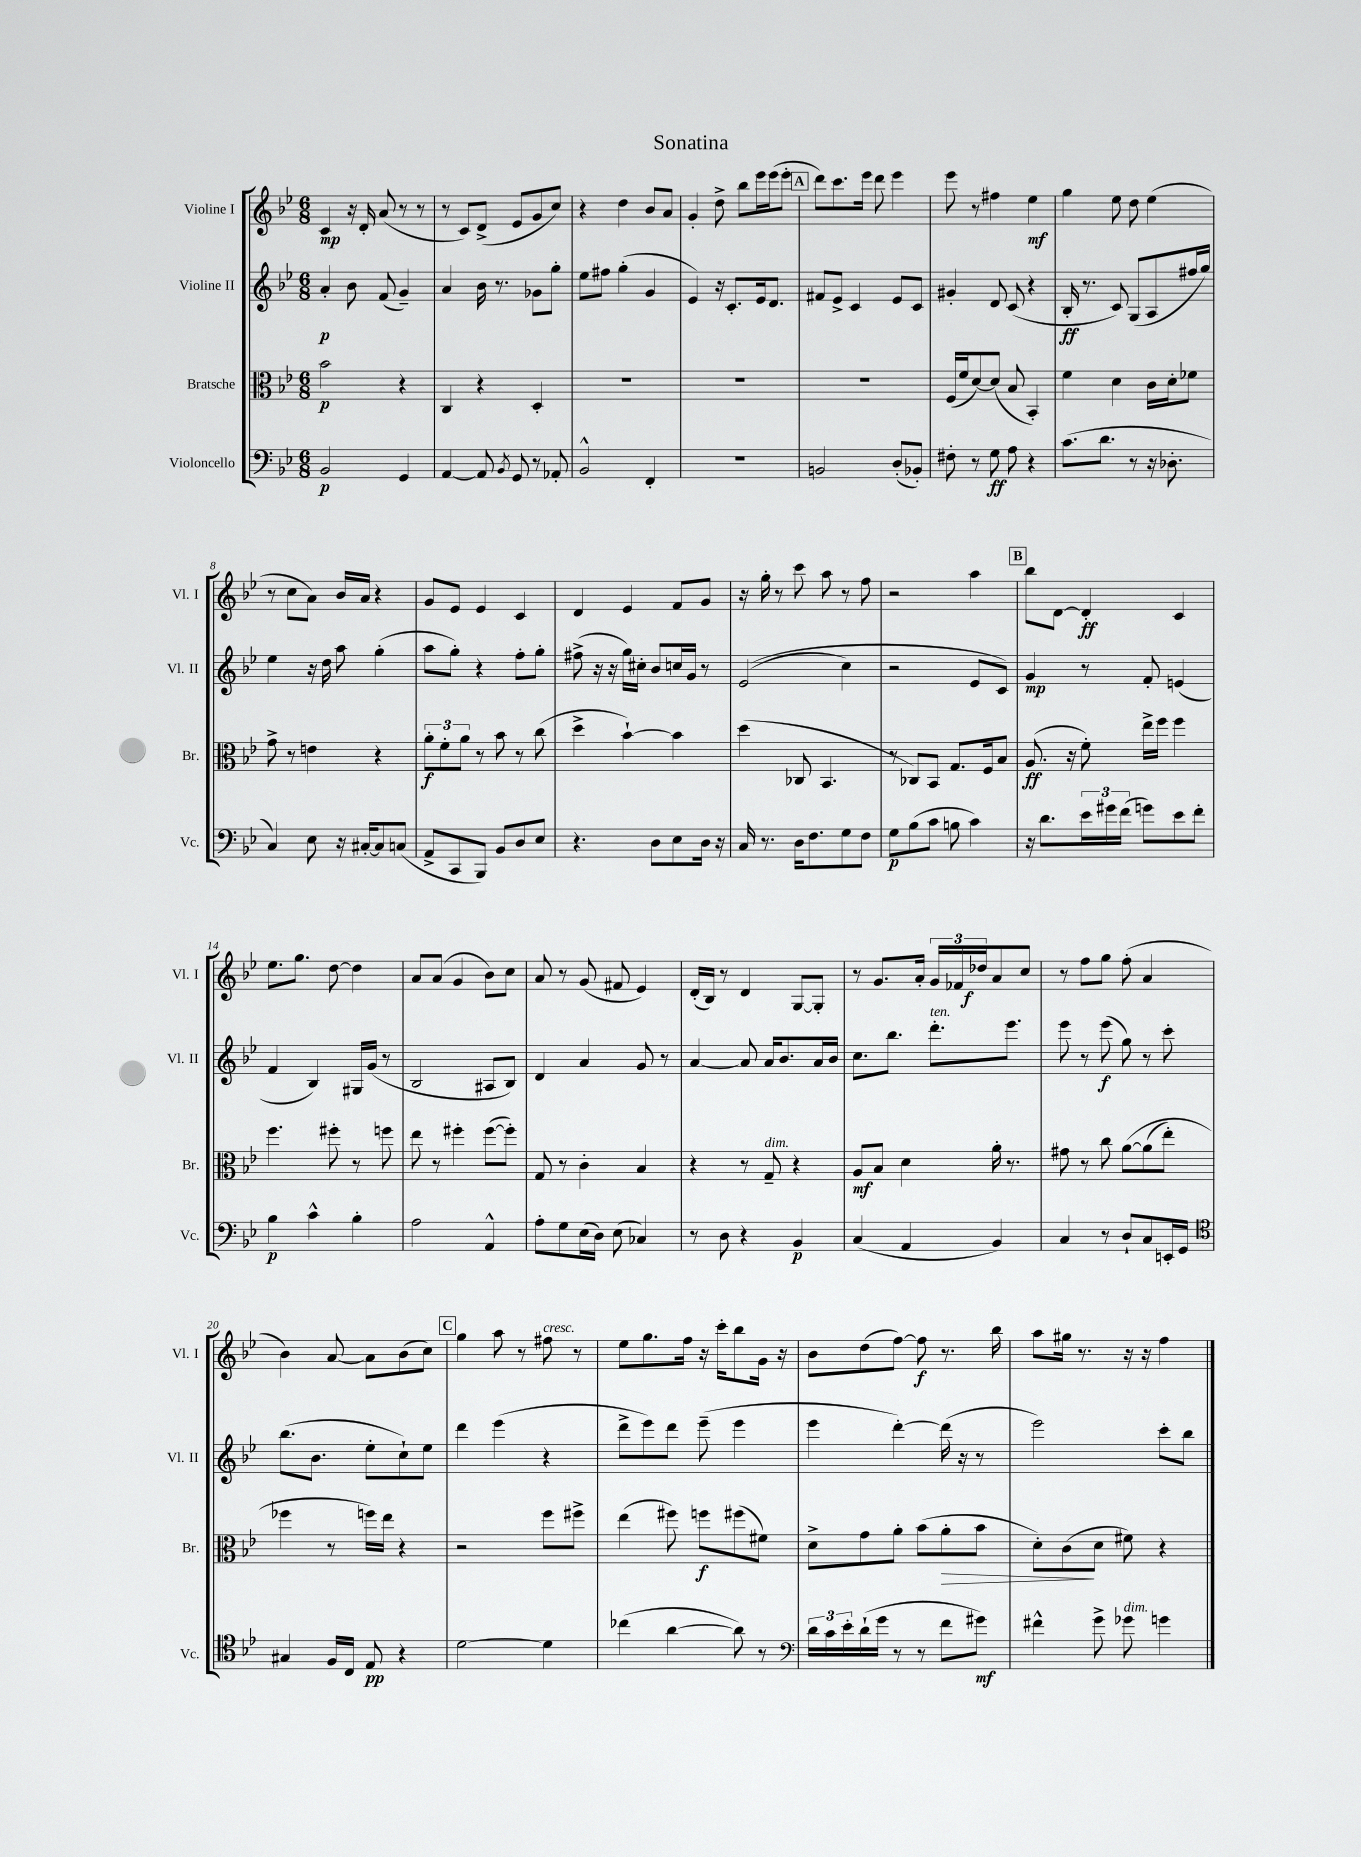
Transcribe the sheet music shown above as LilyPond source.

\header { title = "Sonatina" }
<<
\new StaffGroup <<
\new Staff = "s0" \with { instrumentName = "Violine I" shortInstrumentName = "Vl. I" } {
    \clef treble \key bes \major \numericTimeSignature \time 6/8
    c'4\mp r16 d'16-. a'8( r8 r8 |
    r8 c'8) d'8->( ees'8 g'8 c''8) |
    r4 d''4 bes'8 a'8 |
    g'4-. d''8-> bes''8 ees'''16 ees'''16( ees'''8-. |
    \mark \markup { \box "A" } d'''8) c'''8. ees'''16 d'''8 ees'''4 |
    ees'''8 r8 fis''4 ees''4\mf |
    g''4 ees''8 d''8 ees''4( |
    r8 c''8 a'8) bes'16 a'16 r4 |
    g'8 ees'8 ees'4 c'4 |
    d'4 ees'4 f'8 g'8 |
    r16 g''16-. r8 c'''8 a''8 r8 f''8 |
    r2 a''4 |
    \mark \markup { \box "B" } bes''8 d'8~ d'4-.\ff c'4 |
    ees''8. g''8. d''8~ d''4 |
    a'8 a'8( g'4 bes'8) c''8 |
    a'8 r8 g'8( fis'8 ees'4) |
    d'16-.( bes16) r8 d'4 g8~ g8-. |
    r8 g'8. a'16-. \tuplet 3/2 { g'16 fes'16 des''16\f } a'8 c''8 |
    r8 f''8 g''8 f''8-.( a'4 |
    bes'4) a'8~ a'8 bes'8( c''8) |
    \mark \markup { \box "C" } g''4 a''8 r8 fis''8^\markup { \italic "cresc." } r8 |
    ees''8 g''8. f''16 r16 c'''16-. bes''8 g'16 r16 |
    bes'8 d''8( f''8~) f''8\f r8. bes''16 |
    a''8 gis''16 r8. r16 r16 f''4 \bar "|." |
}
\new Staff = "s1" \with { instrumentName = "Violine II" shortInstrumentName = "Vl. II" } {
    \clef treble \key bes \major \numericTimeSignature \time 6/8
    a'4-.\p bes'8 f'8( g'4--) |
    a'4 bes'16 r8. ges'8 g''8-. |
    ees''8 fis''8 g''4-.( g'4 |
    ees'4) r16 c'8.-. ees'16 d'8. |
    \mark \markup { \box "A" } fis'8 ees'8-> c'4 ees'8 c'8 |
    gis'4-. d'8 c'8( r4 |
    bes16-.\ff r8. c'8) g8( a8 fis''16 g''16) |
    ees''4 r16 d''16 a''8 g''4-.( |
    a''8 g''8-.) r4 f''8-. g''8-. |
    fis''8->( r16 r16 g''16) cis''16-. bes'8 c''16 g'16 r8 |
    ees'2(\( c''4) |
    r2 ees'8 c'8\) |
    \mark \markup { \box "B" } g'4\mp r8 f'8-. e'4( |
    f'4 bes4) gis16 g'16( r8 |
    bes2 ais8 bes8) |
    d'4 a'4 g'8 r8 |
    a'4~ a'8 a'16 bes'8. a'16 bes'16 |
    c''8. bes''8. d'''8.-.^\markup { \italic "ten." } ees'''8. |
    ees'''8 r8 ees'''8\f( g''8) r8 c'''8-. |
    bes''8.( bes'8. ees''8-. c''8-!) ees''8 |
    \mark \markup { \box "C" } d'''4 ees'''4( r4 |
    d'''8-> ees'''8) d'''8 ees'''8--( ees'''4 |
    ees'''4 d'''4~-.) d'''16( r16 r8 |
    ees'''2) c'''8-. bes''8 \bar "|." |
}
\new Staff = "s2" \with { instrumentName = "Bratsche" shortInstrumentName = "Br." } {
    \clef alto \key bes \major \numericTimeSignature \time 6/8
    bes'2\p r4 |
    c4 r4 d4-. |
    R2. |
    R2. |
    \mark \markup { \box "A" } R2. |
    f16( f'16 d'8~) d'8( bes8 bes,4-.) |
    f'4 d'4 c'16 d'16-. fes'8 |
    g'8-> r8 e'4 r4 |
    \tuplet 3/2 { a'8-.\f f'8-. a'8 } r8 bes'8 r8 c''8( |
    d''4-> bes'4~-!) bes'4 |
    d''4( ces8 bes,4. |
    r8 ces8) bes,8 g8. f16 bes8 |
    \mark \markup { \box "B" } a8.\ff( r16 f'8-.) ees''16-> f''16 f''4 |
    f''4. fis''8-. r8 f''8 |
    ees''8 r8 fis''4-. fis''8~( fis''8-.) |
    g8 r8 c'4-. bes4 |
    r4 r8 g8--^\markup { \italic "dim." } r4 |
    a8\mf bes8 d'4 a'16-. r8. |
    gis'8 r8 c''8 a'8~\( a'8( ees''8-.) |
    fes''4 r8 f''16\) ees''16 r4 |
    \mark \markup { \box "C" } r2 f''8 fis''8-> |
    ees''4( fis''8) f''8\f fis''8( fis'8) |
    d'8-> g'8 a'8-. bes'8( a'8-.\> bes'8 |
    d'8-.) c'8\!( d'8 fis'8) r4 \bar "|." |
}
\new Staff = "s3" \with { instrumentName = "Violoncello" shortInstrumentName = "Vc." } {
    \clef bass \key bes \major \numericTimeSignature \time 6/8
    bes,2\p g,4 |
    a,4~ a,8 \acciaccatura { bes,8 } g,8 r8 aes,8-. |
    bes,2-^ f,4-. |
    R2. |
    \mark \markup { \box "A" } b,2 d8-.( bes,8-.) |
    fis8-. r8 g8\ff a8 r4 |
    c'8.( d'8. r8 r16 des8.-. |
    c4) ees8 r16 cis16~-. cis8 c8( |
    a,8-> c,8 bes,,8) bes,8 d8 ees8 |
    r4. d8 ees8 d16 r16 |
    c16 r8. d16 f8. g8 f8 |
    g8\p bes8( c'8 b8 c'4) |
    \mark \markup { \box "B" } r16 d'8. \tuplet 3/2 { ees'16 gis'16 f'16( } g'8) ees'8 f'8-. |
    bes4\p c'4-^ bes4-. |
    a2 a,4-^ |
    a8-. g8 ees16( d16) ees8( ces4) |
    r8 d8 r4 bes,4\p |
    c4( a,4 bes,4) |
    c4 r8 d8-! c8 e,16-. g,16 |
    \clef tenor gis4 f16 c16 ees8\pp r4 |
    \mark \markup { \box "C" } d'2~ d'4 |
    ces''4( a'4~ a'8) r8 |
    \clef bass \tuplet 3/2 { d'16 c'16 ees'16-. } d'16-!( g'16 r8 r8 f'8 gis'8\mf) |
    fis'4-^ g'8-> ges'8^\markup { \italic "dim." } g'4 \bar "|." |
}
>>
>>
